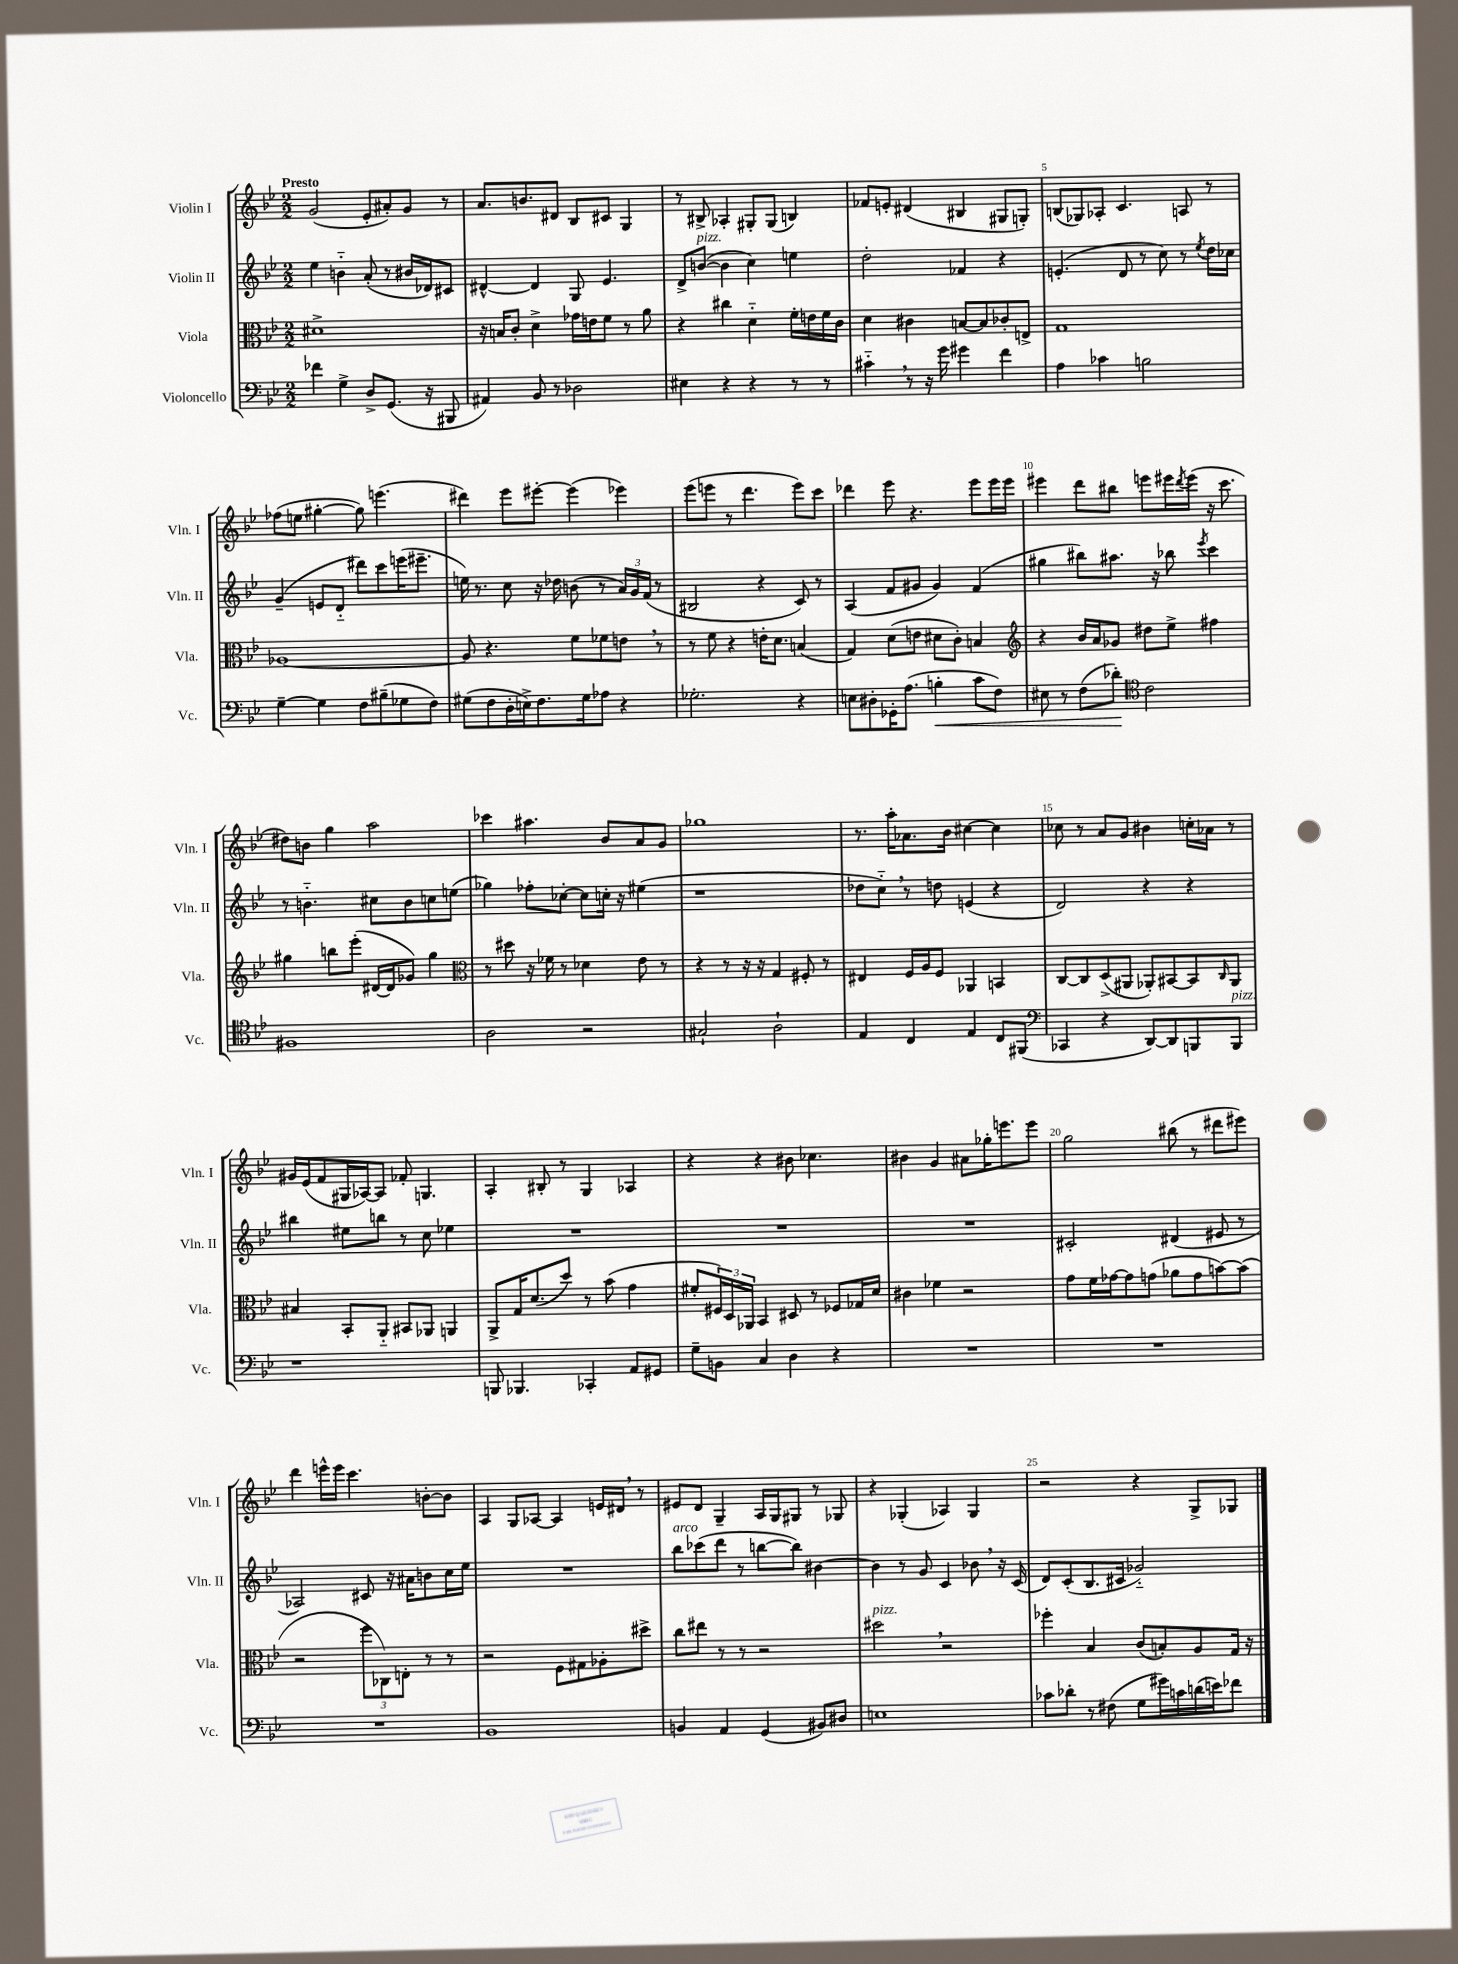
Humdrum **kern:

**kern	**dynam	**kern	**kern	**kern
*part4	*part4	*part3	*part2	*part1
*staff4	*staff4	*staff3	*staff2	*staff1
*I"Violoncello	*	*I"Viola	*I"Violin II	*I"Violin I
*I'Vc.	*	*I'Vla.	*I'Vln. II	*I'Vln. I
*clefF4	*	*clefC3	*clefG2	*clefG2
*k[b-e-]	*	*k[b-e-]	*k[b-e-]	*k[b-e-]
*M2/2	*	*M2/2	*M2/2	*M2/2
=1	=1	=1	=1	=1
!	!	!	!	!LO:TX:a:B:t=Presto
4f-X\	.	1d#X^	4ee-\	(2g/
4G^\	.	.	4bn\	.
8D^/L	.	.	(8a'/	8e-'/L
(8.GG/J	.	.	8r	8a#X'/)
.	.	.	16b#X/LL	8g/J
16r	.	.	16d-X/J)	.
8BBB#X/	.	.	8c#X/J	8r
=2	=2	=2	=2	=2
4AA#X/)	.	16r	[4d#X^^/	8.a/L
.	.	16Bn/KL	.	.
.	.	8c'/J	.	.
.	.	.	.	8.bn/
8BB-/	.	4d^\	4d#/]	.
8r	.	.	.	8d#X/J
2D-X\	.	16g-X\LL	8G/	8B-/L
.	.	16en\J	.	.
.	.	8f\J	4.e-/	8c#X/J
.	.	8r	.	4G/
.	.	8a\	.	.
=3	=3	=3	=3	=3
4E#X\	.	4r	8d^/L	8r
!	!	!	!LO:TX:a:i:t=pizz.	!
.	.	.	([8bn/J	8B#X^/
4r	.	4cc#X\	4b\]	4A-X'/
4r	.	4d\	4cc\)	8G#X'/L
.	.	.	.	(8G#/J
8r	.	16f'\LL	4een\	4Bn/)
.	.	16en\	.	.
8r	.	16f\	.	.
.	.	16c\JJ	.	.
=4	=4	=4	=4	=4
4c#X,\	.	4d\	2dd'\	8f-X/L
.	.	.	.	8en'/J
8r	.	4c#X\	.	(4d#X/
16r	.	.	.	.
16g\	.	.	.	.
4g#X\	.	[8Bn/L	4f-X/	4B#X/
.	.	8B/]	.	.
4f\	.	8c-X'/	4r	8G#X/L
.	.	8En^/J	.	8Gn'/J)
=5	=5	=5	=5	=5
4A\	.	1G	(4.en'/	(8Bn/L
.	.	.	.	8G-X/)
4c-X\	.	.	.	8A-X'/J
.	.	.	8d/	4.c/
2Bn\	.	.	8r	.
.	.	.	8cc\)	.
.	.	.	8r	8An/
.	.	.	8qee-/	.
.	.	.	16dd\LL	8r
.	.	.	16cc-X\JJ	.
!!LO:LB:g=z
=6	=6	=6	=6	=6
[4G~\	.	[1A-X	(4g~/	(8ff-X\L
.	.	.	.	8een\J
4G\]	.	.	8en/L	[4gg#X'\
.	.	.	8d/J	.
8F\L	.	.	8ddd#X\L)	8gg#\])
(8B#X~\	.	.	8ccc\	(4.eeen\
8G-X\	.	.	(16eeen\K	.
.	.	.	8.eee#X~\J	.
8F\J)	.	.	.	.
=7	=7	=7	=7	=7
(8G#X\L	.	8A-/]	16een\)	4ddd#X\)
.	.	.	8.r	.
8F\	.	4.r	.	.
16D'\L	.	.	8cc\	8eee-\L
16En^\J)	.	.	.	.
8.F\	.	.	16r	[8eee#X'\J
.	.	.	16dd-X\	.
.	.	8f\L	(8bn\	(4eee#\]
16G#\k	.	.	.	.
8A-X\J	.	8f-X\	8r	.
4r	.	8en,\J	24a/LL)	4eee-X\)
.	.	.	24g/	.
.	.	.	(24f/JJ	.
.	.	8r	8r	.
=8	=8	=8	=8	=8
2.G-X'\	.	8r	2B#X/	(8eee-\L
.	.	8f\	.	8eeen\J
.	.	4r	.	8r
.	.	.	.	4.ddd\
.	.	16en'\KL	4r	.
.	.	8.d\J	.	.
4r	.	(4Bn/	8c/)	8eee\L)
.	.	.	8r	8ccc\J
=9	=9	=9	=9	=9
8En\L	.	4G/)	(4A/	4ddd-X\
8D#X'\	.	.	.	.
16GG-X'\K	.	(8d\L	8f/L	8eee-\
(8.A\J	.	.	.	.
.	.	8en\J	8g#X/J	4.r
!	!LO:HP:b	!	!	!
4Bn'\	<	8d#X\L	4g#/)	.
.	.	8c'\J)	.	.
8c\L	.	4Bn/	(4f/	8eee-\L
8F\J)	.	.	.	16eee-\L
.	.	.	.	16eee-\JJ
=10	=10	=10	=10	=10
*	*	*clefG2	*	*
8E#X\	.	4r	4gg#X\	4eee#X\
8r	.	.	.	.
(8F\L	.	16b-/LL	8bb#X\L)	8ddd\L
.	.	16a/J	.	.
8d-X'\J)	.	8g-X/J	8.aa#X\J	8bb#X\J
*clefC4	*	*	*	*
2c\	[	8dd#X\L	.	8eeen\L
.	.	.	16r	.
.	.	8ee-^\J	8bb-X\	16eee#X\L
.	.	.	.	8qddd/
.	.	.	.	(16eee#\JJ
.	.	.	8qeee-/	.
.	.	4ff#X\	4ccc\	16r
.	.	.	.	8.ccc\
!!LO:LB:g=z
=11	=11	=11	=11	=11
1F#X	.	4gg#X\	8r	8dd#X\L)
.	.	.	4.bn\	8bn\J
.	.	8bbn\L	.	4gg\
.	.	(8eee-'\J	.	.
.	.	[16d#X/LL	8cc#X\L	2aa\
.	.	16d#/J]	.	.
.	.	8g-X/J)	8b\	.
.	.	4gg#\	8ccn\	.
.	.	.	(8een\J	.
=12	=12	=12	=12	=12
*	*	*clefC3	*	*
2A\	.	8r	4gg-X\)	4ccc-X\
.	.	8dd#X\	.	.
.	.	16r	8ff-X'\L	4.aa#X\
.	.	16f-X\	.	.
.	.	8r	[8cc-X'\J	.
2r	.	4d-X\	8cc-\L]	.
.	.	.	16ccn'\Jk	8b-/L
.	.	.	16r	.
.	.	8e-\	(4ee#X\	8a/
.	.	8r	.	8g/J
=13	=13	=13	=13	=13
2G#X`/	.	4r	1r	1gg-X
.	.	8r	.	.
.	.	16r	.	.
.	.	16r	.	.
2A`\	.	4G/	.	.
.	.	8F#X'/	.	.
.	.	8r	.	.
=14	=14	=14	=14	=14
4E-/	.	4E#X/	8dd-X\L	8.r
.	.	.	8cc,\J)	.
.	.	.	.	16aa'\KL
4C/	.	16F/LL	8r	8.a-X\
.	.	16A/J	.	.
.	.	8F/J	8ddn\	.
.	.	.	.	16b-\Jk
4E-/	.	4AA-X/	(4en/	[4cc#X\
8C/L	.	4BBn/	4r	4cc#\]
(8FF#X/J	.	.	.	.
=15	=15	=15	=15	=15
*clefF4	*	*	*	*
4CC-X/	.	[8C/L	2d/)	8cc-X\
.	.	8C/]	.	8r
4r	.	(8D^/	.	8a/L
.	.	8AA#X/J	.	8g/J
[8DD/L)	.	8AA-X'/L)	4r	4b#X\
8DD/]	.	[8BB#X/	.	.
8BBBn/	.	8BB#/]	4r	16ccn'\LL
.	.	.	.	16a-X\JJ
.	.	16qqC/	.	.
!LO:TX:a:i:t=pizz.	!	!	!	!
8BBB/J	.	8AA-/J	.	8r
!!LO:LB:g=z
=16	=16	=16	=16	=16
1r	.	4B#X/	4bb#X\	16g#X/LL
.	.	.	.	(16e-/J
.	.	.	.	8f/
.	.	8BB-'/L	8ee#X\L	16G#X/L
.	.	.	.	[16A-X/J)
.	.	8AA/J	8bbn\J	8A-/J]
.	.	8BB#X/L	8r	8f-X'/
.	.	8AA-X/J	8cc\	4.Gn/
.	.	4AAn/	4ee-X\	.
=17	=17	=17	=17	=17
8BBBn/	.	8AA^/L	1r	4A'/
4.BBB-X/	.	16G/K	.	.
.	.	(8.d/	.	.
.	.	.	.	8B#X'/
.	.	8dd/J)	.	8r
4CC-X'/	.	8r	.	4G/
.	.	(8b-\	.	.
8AA/L	.	4g\	.	4A-X/
8GG#X/J	.	.	.	.
=18	=18	=18	=18	=18
8G~\L	.	8f#X'/L	1r	4r
8BBn\J	.	24F#X/L)	.	.
.	.	24D/	.	.
.	.	24AA-X/JJ	.	.
4C/	.	4BB-/	.	4r
4D\	.	8D#X/	.	8b#X\
.	.	8r	.	4.cc-X\
4r	.	8F-X/L	.	.
.	.	16G-X/L	.	.
.	.	16d/JJ	.	.
=19	=19	=19	=19	=19
1r	.	4c#X\	1r	4b#X\
.	.	4f-X\	.	4g/
.	.	2r	.	8a#X\L
.	.	.	.	16gg-X'\K
.	.	.	.	8.eeen\
.	.	.	.	8eee\J
=20	=20	=20	=20	=20
1r	.	8g\L	2c#X'/	2gg\
.	.	16f\L	.	.
.	.	[16g-X\J	.	.
.	.	8g-\]	.	.
.	.	(8gn\J	.	.
.	.	8a-X\L	(4d#X/	(8bb#X\
.	.	8g\	.	8r
.	.	[8bn\)	8e#X/	8ddd#X\L
.	.	(8b\J]	8r	8eee#X\J)
!!LO:LB:g=z
=21	=21	=21	=21	=21
1r	.	2r	2A-X/)	4ddd\
.	.	.	.	16eeen^^\LL
.	.	.	.	16eee\JJ
.	.	.	.	4.ccc\
.	.	12ff\L	8c#X/	.
.	.	12C-X\)	.	.
.	.	.	16r	.
.	.	12En'\J	.	.
.	.	.	16a#X\KL	.
.	.	8r	8bn\	[8bn'\L
.	.	8r	16cc\L	8b\J]
.	.	.	16ee-\JJ	.
=22	=22	=22	=22	=22
1BB-	.	2r	1r	4A/
.	.	.	.	8G/L
.	.	.	.	[8A-X/J
.	.	8F\L	.	4A-/]
.	.	8G#X\	.	.
.	.	8A-X'\	.	16en/LL
.	.	.	.	16d#X,/JJ
.	.	8dd#X^\J	.	8r
=23	=23	=23	=23	=23
!	!	!	!LO:TX:a:i:t=arco	!
4BBn/	.	8cc\L	8bb-\L	8e#X/L
.	.	8ee#X\J	(8ccc-X\	8d/J
4AA/	.	8r	8ddd\J	4G~/
.	.	8r	8r	.
(4GG/	.	2r	[8bbn\L	16A/LL
.	.	.	.	16G/J
.	.	.	8bb\J])	8G#X/J
8BB#X/L)	.	.	[4b#X\	8r
8D#X/J	.	.	.	8G-X/
=24	=24	=24	=24	=24
!	!	!LO:TX:a:i:t=pizz.	!	!
1En	.	2dd#X,\	4b#\]	4r
.	.	.	8r	(4G-X'/
.	.	.	8g/	.
.	.	2r	4c/	4A-X/)
.	.	.	8b-X,\	4G-/
.	.	.	16r	.
.	.	.	(16c/	.
=25	=25	=25	=25	=25
8c-X\L	.	4ff-X'\	8d/L)	2r
8d-X'\J	.	.	(8c'/	.
8r	.	4B-/	8.B-/	.
(8F#X\	.	.	.	.
.	.	.	16c#X/Jk	.
8G\L	.	(8c/L	2g-X/)	4r
16g#X\L)	.	8Bn'/)	.	.
16cn\	.	.	.	.
(16dn\	.	8A/	.	8G^/L
16en\J)	.	.	.	.
8f-X\J	.	16G/Jk	.	8G-X/J
.	.	16r	.	.
==	==	==	==	==
*-	*-	*-	*-	*-
